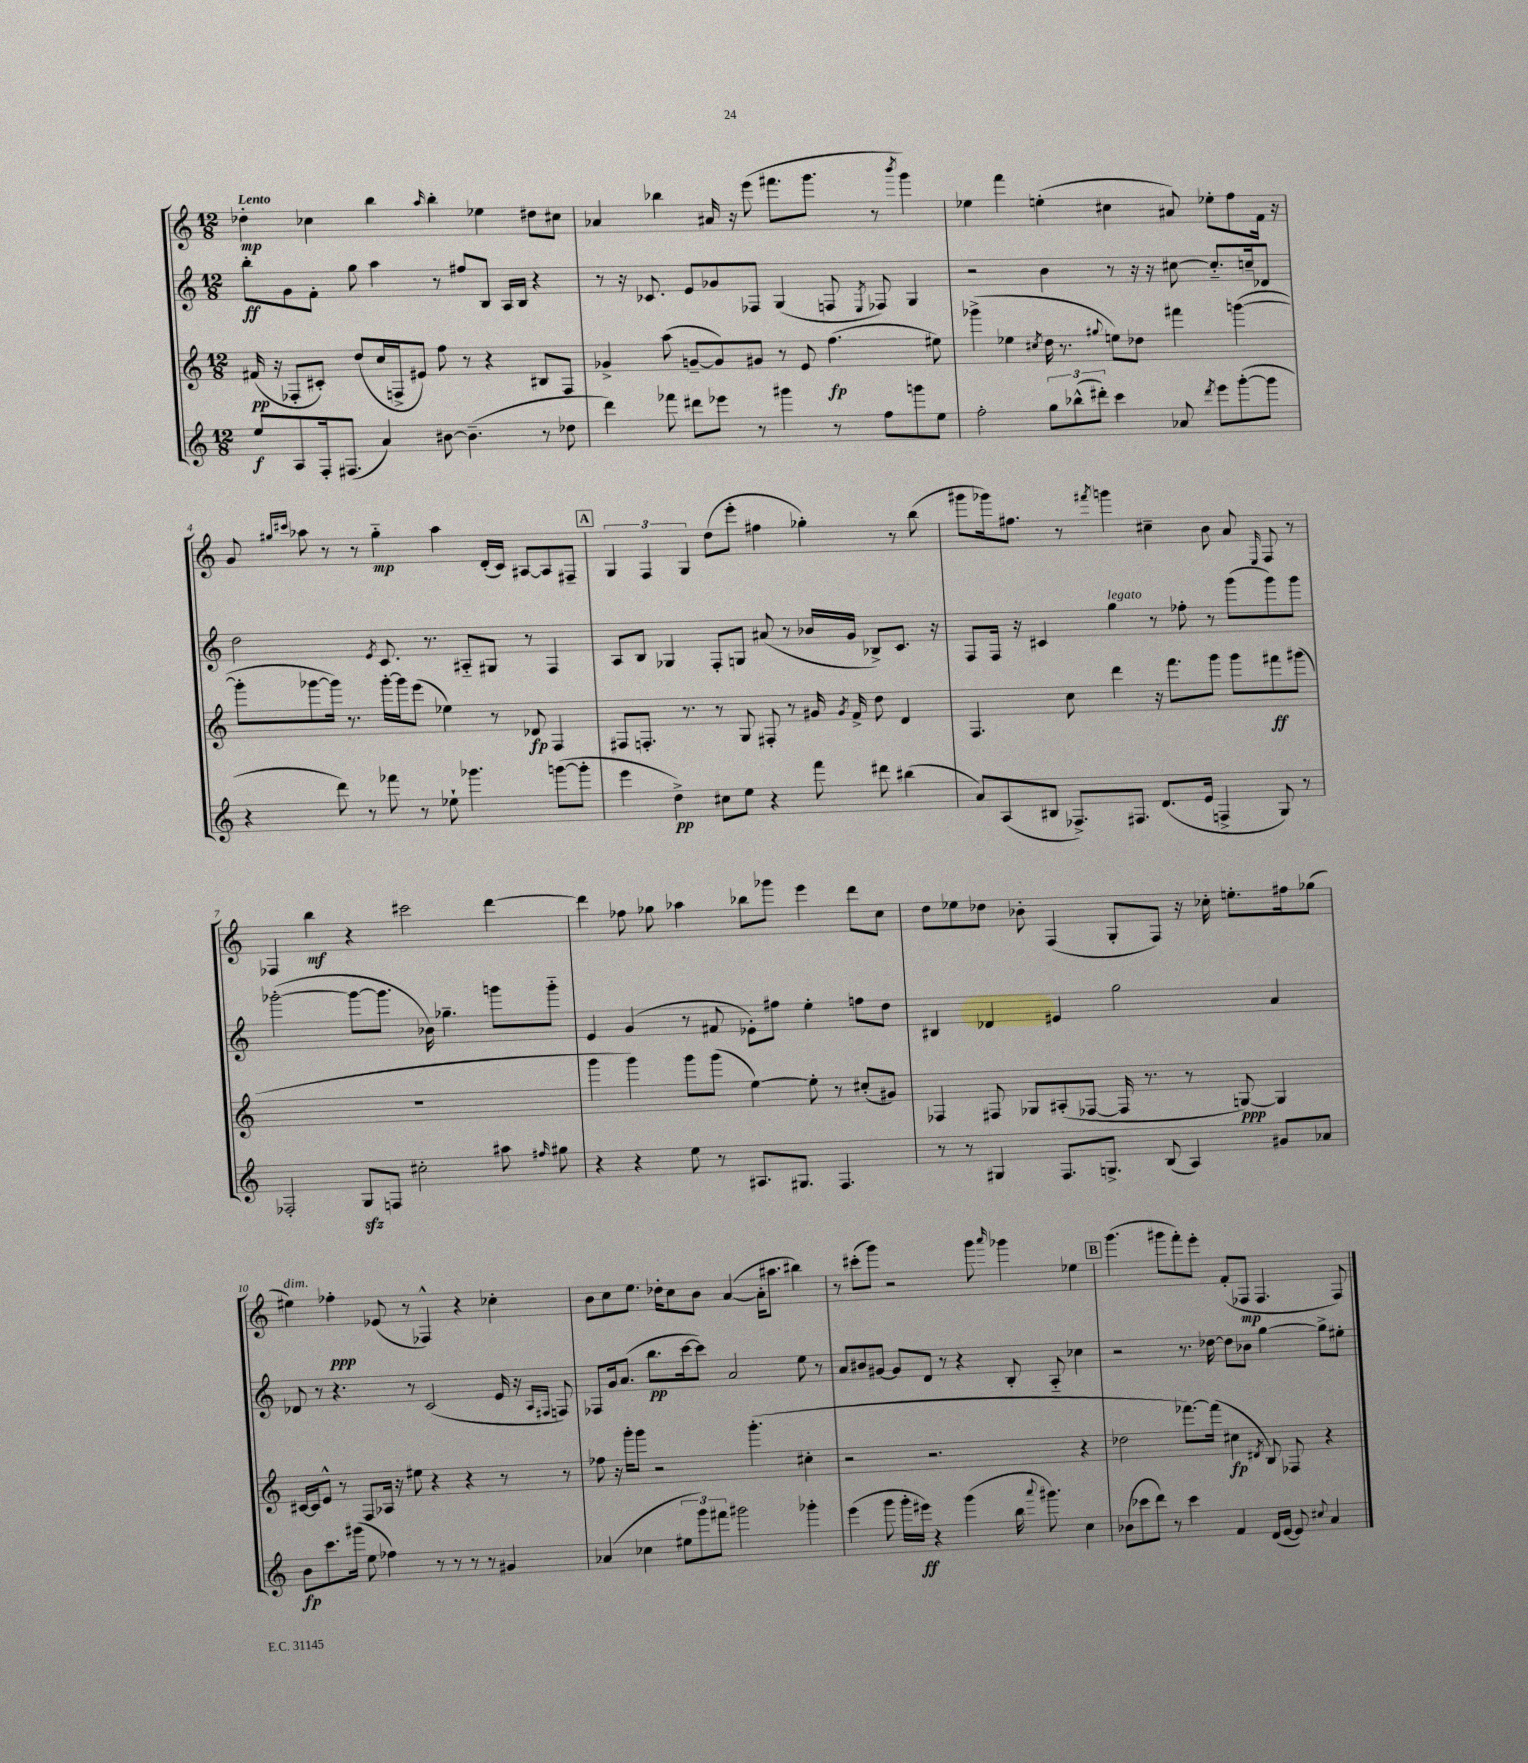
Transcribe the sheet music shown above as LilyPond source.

<<
\new StaffGroup <<
\new Staff = "s0" {
    \clef treble \key c \major \numericTimeSignature \time 12/8 \tempo "Lento"
    \autoBeamOff des''4-.\mp ces''4 b''4 \grace { a''16 } b''4-. ees''4 dis''8[ cis''8] |
    aes'4 bes''4 ais'16 r16 e'''8( fis'''8.[ g'''8.] r8 \acciaccatura { b'''8 } g'''4) |
    ees''4 f'''4 e''4-.( cis''4 ais'8) ees''8[-. f''8 f'16] r16 |
    g'8 \grace { gis''16[ cis'''16] } aes''8 r8 r8 gis''4-_\mp aes''4 d'16[-.( c'16]) ais8[~ ais8 fis8]-- |
    \mark \markup { \box "A" } \tuplet 3/2 { g4 f4 g4 } d''8[( e'''8]-. fis''4 ges''4-.) r8 b''8( |
    gis'''8[ ges'''16) fis''8.] r8 \acciaccatura { fis'''8 } g'''4 cis''4-- b'8 a'8 \grace { e16 } f8 r8 |
    fes4 b''4\mf r4 cis'''2 d'''4~ |
    d'''4 fes''8 ges''8 aes''4 bes''8[ ges'''8] e'''4 d'''8[ c''8] |
    d''8[ ees''8 des''8] bes'8-. f4( g8[-. f8]) r16 ces''16-. e''8.[-. fis''16 ges''8]( |
    eis''4^\markup { \italic "dim." }) fes''4-.\ppp ees'8( r8 fes4-^) r4 ces''4-. |
    b'8[ c''8 e''8.] des''16[-. c''8 b'8] a'4~( a'16[-. ais''8.] bis''4) |
    r8 cis'''8[-.( g'''8]) r2 g'''8 \grace { a'''16 } ges'''4 ees''4 |
    \mark \markup { \box "B" } g'''4.( gis'''8[ f'''8-.) e'''8]-. f'8[-.( fes8]\mp fes4. fes8) \bar "|." |
}
\new Staff = "s1" {
    \clef treble \key c \major \numericTimeSignature \time 12/8
    \autoBeamOff b''8[-.\ff g'8 f'8]-. g''8 a''4 r8 fis''8[ b8] a16[ b16] r4 |
    r8 r16 ces'8. e'8[ ges'8 fes8] g4( f8 \acciaccatura { e8 } fes8) g4 |
    r2 b'4 r8 r16 r16 cis''8~ cis''8.[-_ c''16-- des'8] |
    d''2 \acciaccatura { e'8 } c'8. r8. ais8[-_ gis8] r8 f4 |
    \mark \markup { \box "A" } a8[ b8] ges4 f8[-. g8] ais'8( r8 bes'16[ g'16] bes8[->) c'8.] r16 |
    f8[ f16] r16 cis'4 g''4^\markup { \italic "legato" } r8 fes''8-. r8 g'''8[( g'''8) g'''8] |
    ges'''2~-.( ges'''8[~ ges'''8.] bes'16) ges''4.-- g'''8[ g'''8]-_ |
    e'4 g'4( r8 fis'8 ees'8[-.) fis''8] e''4-. f''8[ d''8] |
    bis4 des'4 eis'4 g''2 a'4 |
    des'8 r8 r4. r8 c'2( e'16 r16 \grace { a16[ fis16] } f8) |
    fes8[ g'16 a'8.]( b''8.[\pp c'''16~ c'''8]) a'2 e''8 r8 |
    a'8[ bis'8 gis'8]~ gis'8[ d'8] r8 r4 b8-. a8-_ ces''4 |
    \mark \markup { \box "B" } r2 r8. des''16~ des''8[ bes'8] g''4~ g''8[-> eis''8]-. \bar "|." |
}
\new Staff = "s2" {
    \clef treble \key c \major \numericTimeSignature \time 12/8
    \autoBeamOff fis'16\pp( r16 fes8[-. cis'8]-.) d''8[( c''16 f16-> eis'8]) f''8 r8 r4 bis8[ f8] |
    ges'4-> a''8( g'8[~-- g'8) gis'8] r8 e'8 f''4.\fp( eis''8) |
    ges'''4->( ees''4 \acciaccatura { cis''8 } d''16 r8. \appoggiatura { gis''8 } e''8[) des''8] fis'''4 g'''4~( |
    g'''8[-. ges'''8~ ges'''16]) r8. ges'''16[~-. ges'''16 e'''8]( ees''4) r8 des'8\fp f4 |
    \mark \markup { \box "A" } fis8[ f8.]-. r8. r8 g8 fis8-. r8 gis'16 \acciaccatura { gis'8 } f'16-> d''8 d'4 |
    f4. c''8 d'''4 r16 f'''8.[ g'''8] g'''8[ fis'''8\ff gis'''8]( |
    R1. |
    g'''4 g'''4) g'''8[ g'''8]( e''4~) e''8-. r8 cis''8[-.( gis'8]) |
    fes4 fis8 ges8[ ais8-.( fes8]~ fes16 r8. r8 g8~\ppp) g4 |
    cis'16[~ cis'16 e'8]-^ r8 f8[ aes16] r16 eis''8 r4 r4 r8 r8 |
    fes''8 r16 g'''16[-. g'''8] r2 g'''4.-.( cis''4-. |
    r2 r2. r4 |
    \mark \markup { \box "B" } des''2 fes'''8.[~) fes'''16]( cis''4\fp \acciaccatura { dis'8 } b8) fes8 r4 \bar "|." |
}
\new Staff = "s3" {
    \clef treble \key c \major \numericTimeSignature \time 12/8
    \autoBeamOff e''8[\f a8 f16-. fis8.]( a'4) bis'8~ bis'4.--( r8 des''8 |
    d'''4) fes'''8 dis'''8[ ees'''8] r8 gis'''4 r8 f''8[ g'''8 e''8] |
    f''2-. \tuplet 3/2 { g''8[ bes''8-^( dis'''8]-.) } c'''4 aes'8 \acciaccatura { dis'''8 } e'''8[ g'''8~-.( g'''8] |
    r4 d'''8) r8 fes'''8 r8 ees''8-! ges'''4. g'''8[~( g'''8]-. |
    \mark \markup { \box "A" } e'''4 d''4->\pp) cis''8[ e''8] r4 f'''8 dis'''8 bis''4( |
    a'8[) a8( bis8] fes8.[->) fis8.] d'8.[( e'16] f4-> g8) r8 |
    fes2-. g8[\sfz f8] cis''2-. ais''8 \grace { fis''16 } gis''8 |
    r4 r4 e''8 r8 ais8.[ gis8.] f4. |
    r8 r8 gis4 f8.[ g8.]-> b8( a4) gis'8[ aes'8] |
    b'8[\fp c'''8. gis'''16]( e''8 fes''4) r8 r8 r8 r8 gis'4 |
    aes'4( ces''4 \tuplet 3/2 { eis''8[ g'''8) fis'''8] } gis'''2 ges'''4-. |
    e'''4( g'''8 g'''16[-. eis'''16]\ff) r4 g'''4( b''16 \appoggiatura { a'''8 } gis'''8.) c''4 |
    \mark \markup { \box "B" } bes'8[( ces'''8 d'''8]) r8 ces'''4 f'4 d'16[( e'16]~ e'8) \appoggiatura { cis''8 } a'4 \bar "|." |
}
>>
>>
